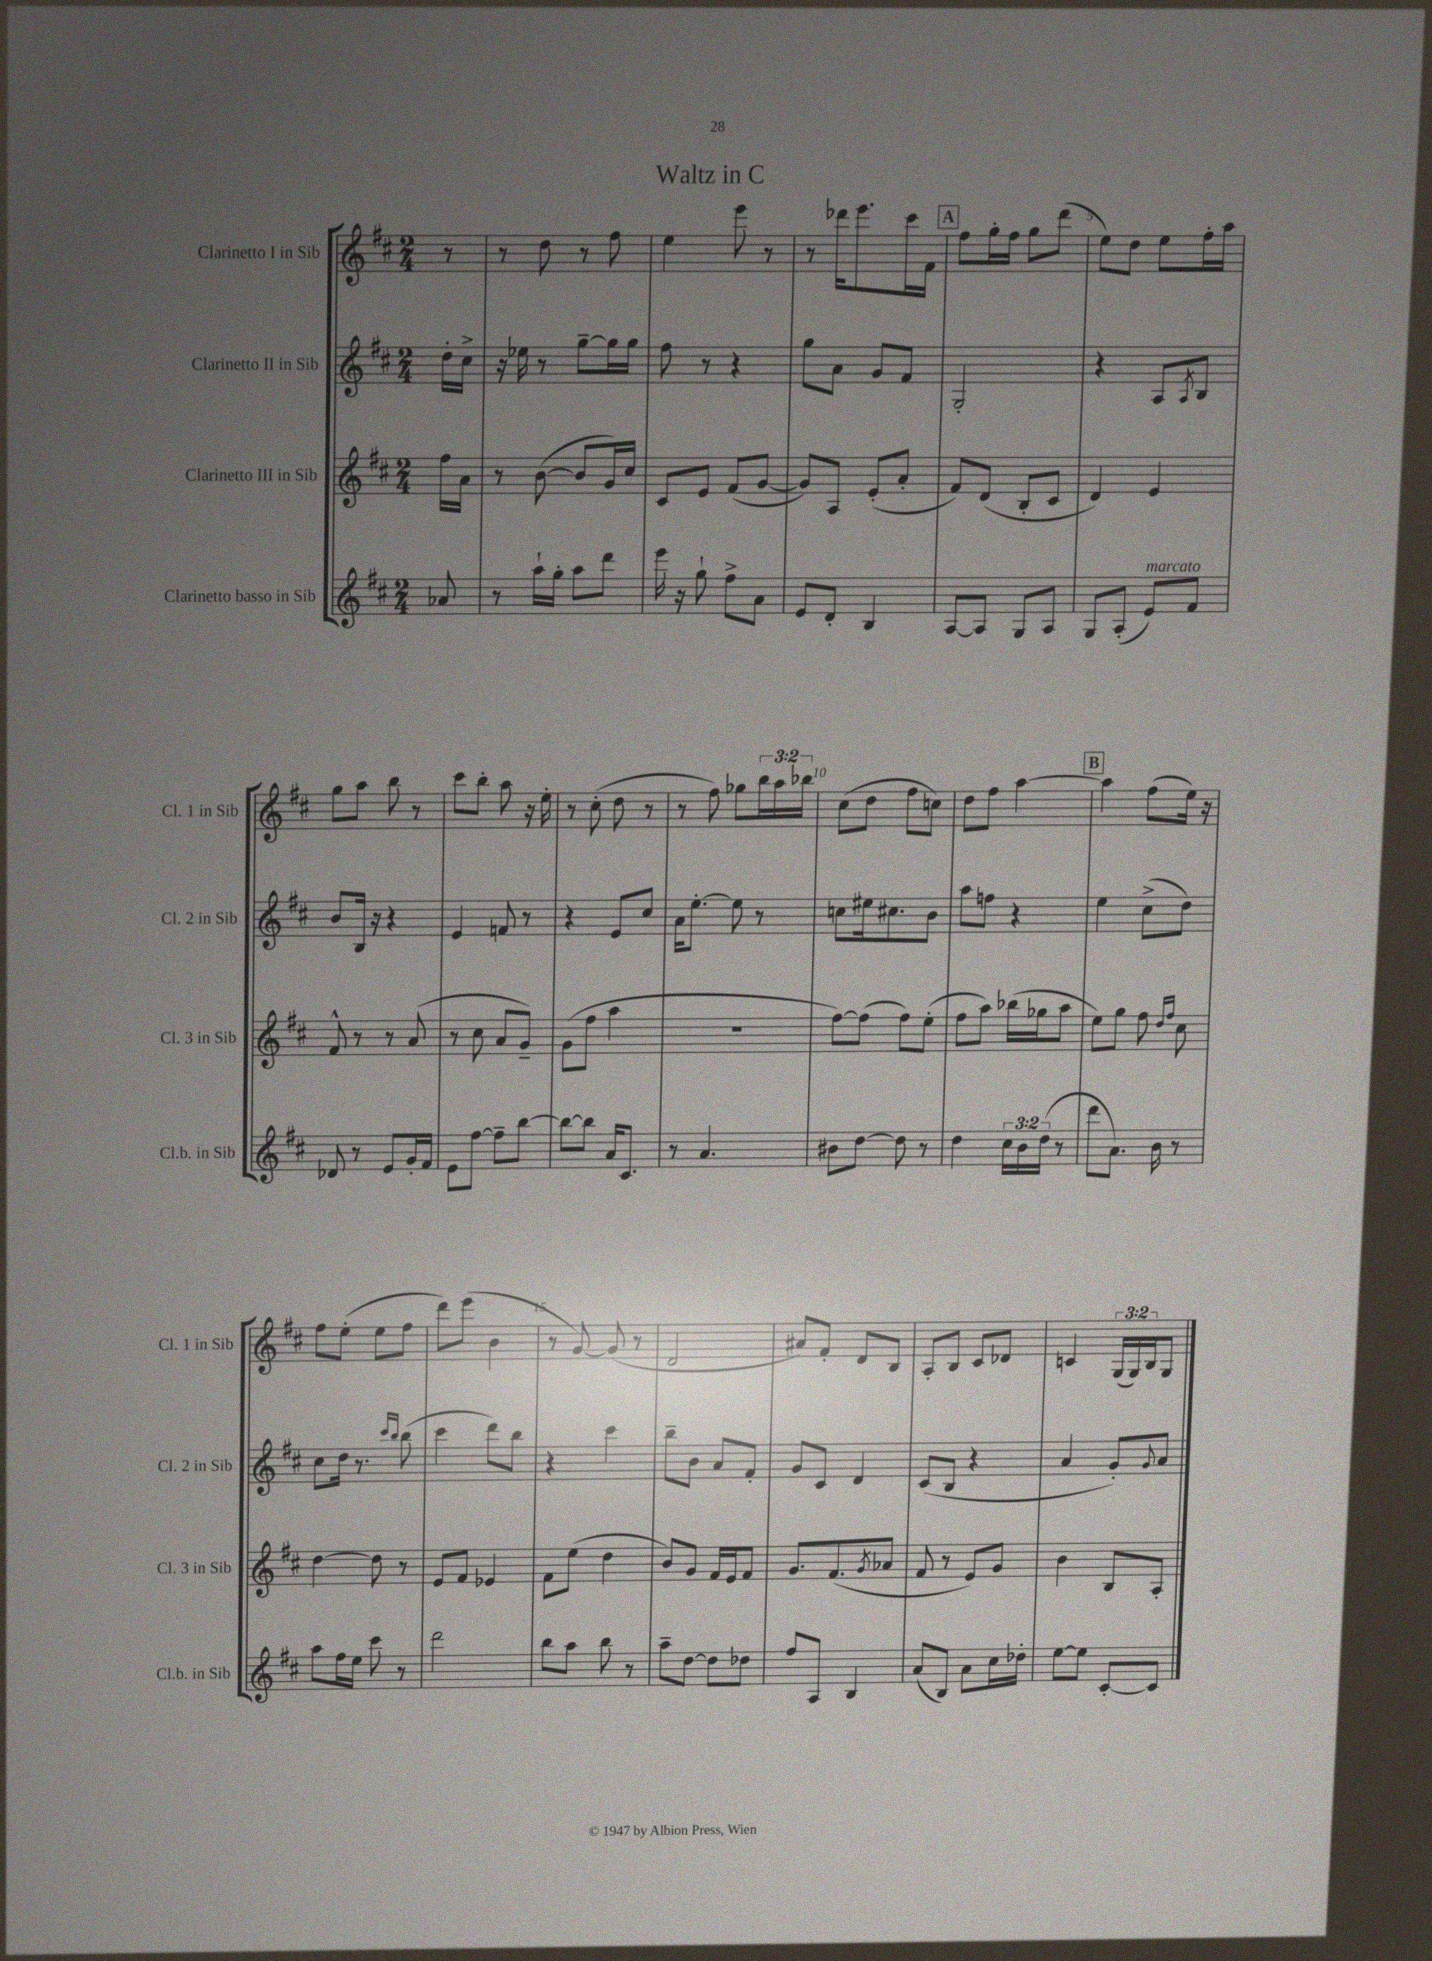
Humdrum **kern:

**kern	**kern	**kern	**kern
*part4	*part3	*part2	*part1
*staff4	*staff3	*staff2	*staff1
*I"Clarinetto basso in Sib	*I"Clarinetto III in Sib	*I"Clarinetto II in Sib	*I"Clarinetto I in Sib
*I'Cl.b. in Sib	*I'Cl. 3 in Sib	*I'Cl. 2 in Sib	*I'Cl. 1 in Sib
*clefG2	*clefG2	*clefG2	*clefG2
*k[f#c#]	*k[f#c#]	*k[f#c#]	*k[f#c#]
*M2/4	*M2/4	*M2/4	*M2/4
=	=	=	=
8a-X/	16ff#\LL	16dd'\LL	8r
.	16a\JJ	16cc#^\JJ	.
=1	=1	=1	=1
8r	8r	16r	8r
.	.	16ee-X\	.
16aa`\LL	([8b\	8r	8dd\
16gg'\JJ	.	.	.
8aa\L	8b/L]	[8gg~\L	8r
8ddd\J	16g/L)	16gg\L]	8ff#\
.	16cc#/JJ	16gg\JJ	.
=2	=2	=2	=2
16eee\	8c#/L	8ff#\	4ee\
16r	.	.	.
8gg`\	8e/J	8r	.
8ff#^\L	(8f#/L	4r	8eee\
8a\J	[8g/J	.	8r
=3	=3	=3	=3
8e/L	8g/L])	8gg\L	8r
8d'/J	8A/J	8a\J	16ddd-X\KL
.	.	.	8.eee\
4B/	(8e'/L	8g/L	.
.	8a'/J	8f#/J	16ccc#\L
.	.	.	16f#\JJ
!!LO:REH:place=s1:t=A
=4	=4	=4	=4
[8A/L	8f#/L)	2G'/	8ff#\L
8A/J]	(8d/J	.	16gg'\L
.	.	.	16ff#\JJ
8G/L	8B'/L	.	8gg\L
8A/J	8c#/J	.	(8ddd\J
=5	=5	=5	=5
8G/L	4d/)	4r	8ee\L)
(8A'/J	.	.	8dd\J
!LO:TX:a:i:t=marcato	!	!	!
8e/L)	4e/	8A/L	8ee\L
.	.	8qA/	.
8f#/J	.	8B/J	16ff#'\L
.	.	.	16aa\JJ
!!LO:LB:g=z
=6	=6	=6	=6
8d-X/	8f#^^/	8b/L	8gg\L
8r	8r	16B/Jk	8aa\J
.	.	16r	.
8e/L	8r	4r	8bb\
16g'/L	(8a/	.	8r
16f#/JJ	.	.	.
=7	=7	=7	=7
8e\L	8r	4e/	8ccc#\L
[8ff#\J	8cc#\	.	8bb'\J
8ff#~\L]	8a/L	8fn/	8aa\
[8bb\J	8g~/J)	8r	16r
.	.	.	16ee'\
=8	=8	=8	=8
8bb\L_	(8g\L	4r	8r
8bb\J]	8ff#\J	.	(8cc#'\
16a/KL	4aa\	8e/L	8dd\
8.c#/J	.	.	.
.	.	8cc#/J	8r
=9	=9	=9	=9
8r	2r	16a\KL	8r
.	.	[8.ee'\J	.
4.a/	.	.	8ff#\)
.	.	8ee\]	8gg-X\L
.	.	8r	24bb\L
.	.	.	24aa\
.	.	.	24bb-X\JJ
=10	=10	=10	=10
8b#X\L	[8ff#\L)	8ccn\L	(8cc#\L
[8dd\J	(8ff#\J]	16ee#X\k	8dd\J
.	.	8.cc#X\	.
8dd\]	8ff#\L)	.	8ff#\L
8r	(8ee'\J	8b\J	8ccn\J)
=11	=11	=11	=11
4dd\	8ff#\L	8aa\L	8dd\L
.	8aa\J)	8ffn\J	8ff#\J
24cc#\LL	(16bb-X\LL	4r	[4aa\
24b\	.	.	.
.	16gg-X\J	.	.
(24dd\JJ	.	.	.
8r	8aa\J	.	.
!!LO:REH:place=s1:t=B
=12	=12	=12	=12
8ddd\L	8ee\L)	4ee\	4aa\]
8.a\J)	8gg\J	.	.
.	8ff#\	(8cc#^\L	(8ff#\L
16b\	.	.	.
.	16qqdd/LL	.	.
.	16qqff#/JJ	.	.
8r	8cc#\	8dd\J)	16ee\Jk)
.	.	.	16r
!!LO:LB:g=z
=13	=13	=13	=13
8aa\L	[4dd\	8cc#\L	8ff#\L
16ff#\L	.	16dd\Jk	(8ee'\J
16ee\JJ	.	8.r	.
8ccc#\	8dd\]	.	8ee\L
.	.	16qqccc#/LL	.
.	.	16qqbb/JJ	.
8r	8r	(8bb\	8ff#\J
=14	=14	=14	=14
2ddd\	8e/L	4ccc#\	8ddd\L)
.	8f#/J	.	(8eee\J
.	4e-X/	8ddd\L)	4b\
.	.	8bb\J	.
=15	=15	=15	=15
8bb\L	8f#\L	4r	8r
8aa\J	(8ee\J	.	[8g/)
8bb\	4dd\	4ccc#\	(8g/]
8r	.	.	8r
=16	=16	=16	=16
8aa~\L	8b/L)	8bb~\L	2d/
[8dd\J	8g/J	8b\J	.
8dd\L]	16f#/LL	8a/L	.
.	16e/J	.	.
8dd-X\J	8f#/J	8f#'/J	.
=17	=17	=17	=17
8ff#/L	8.g/L	8g/L	8a#X/L)
8A/J	.	8c#/J	8f#'/J
.	(8.f#/	.	.
4B/	.	4d/	8d/L
.	8qg/	.	.
.	8a-X/J	.	8B/J
=18	=18	=18	=18
(8a/L	8f#/	(8c#/L	8A'/L
8B/J)	8r	8B/J	8B/J
8a\L	8e/L)	4r	8c#/L
16cc#\L	8g/J	.	8d-X/J
16dd-X'\JJ	.	.	.
=19	=19	=19	=19
[8ee\L	4b\	4a/	4cn/
8ee\J]	.	.	.
[8c#'/L	8B/L	8g'/L)	(24G/LL
.	.	.	24G/)
.	.	.	24B/J
.	.	8qqg/	.
8c#/J]	8A'/J	8a/J	8G/J
==	==	==	==
*-	*-	*-	*-
